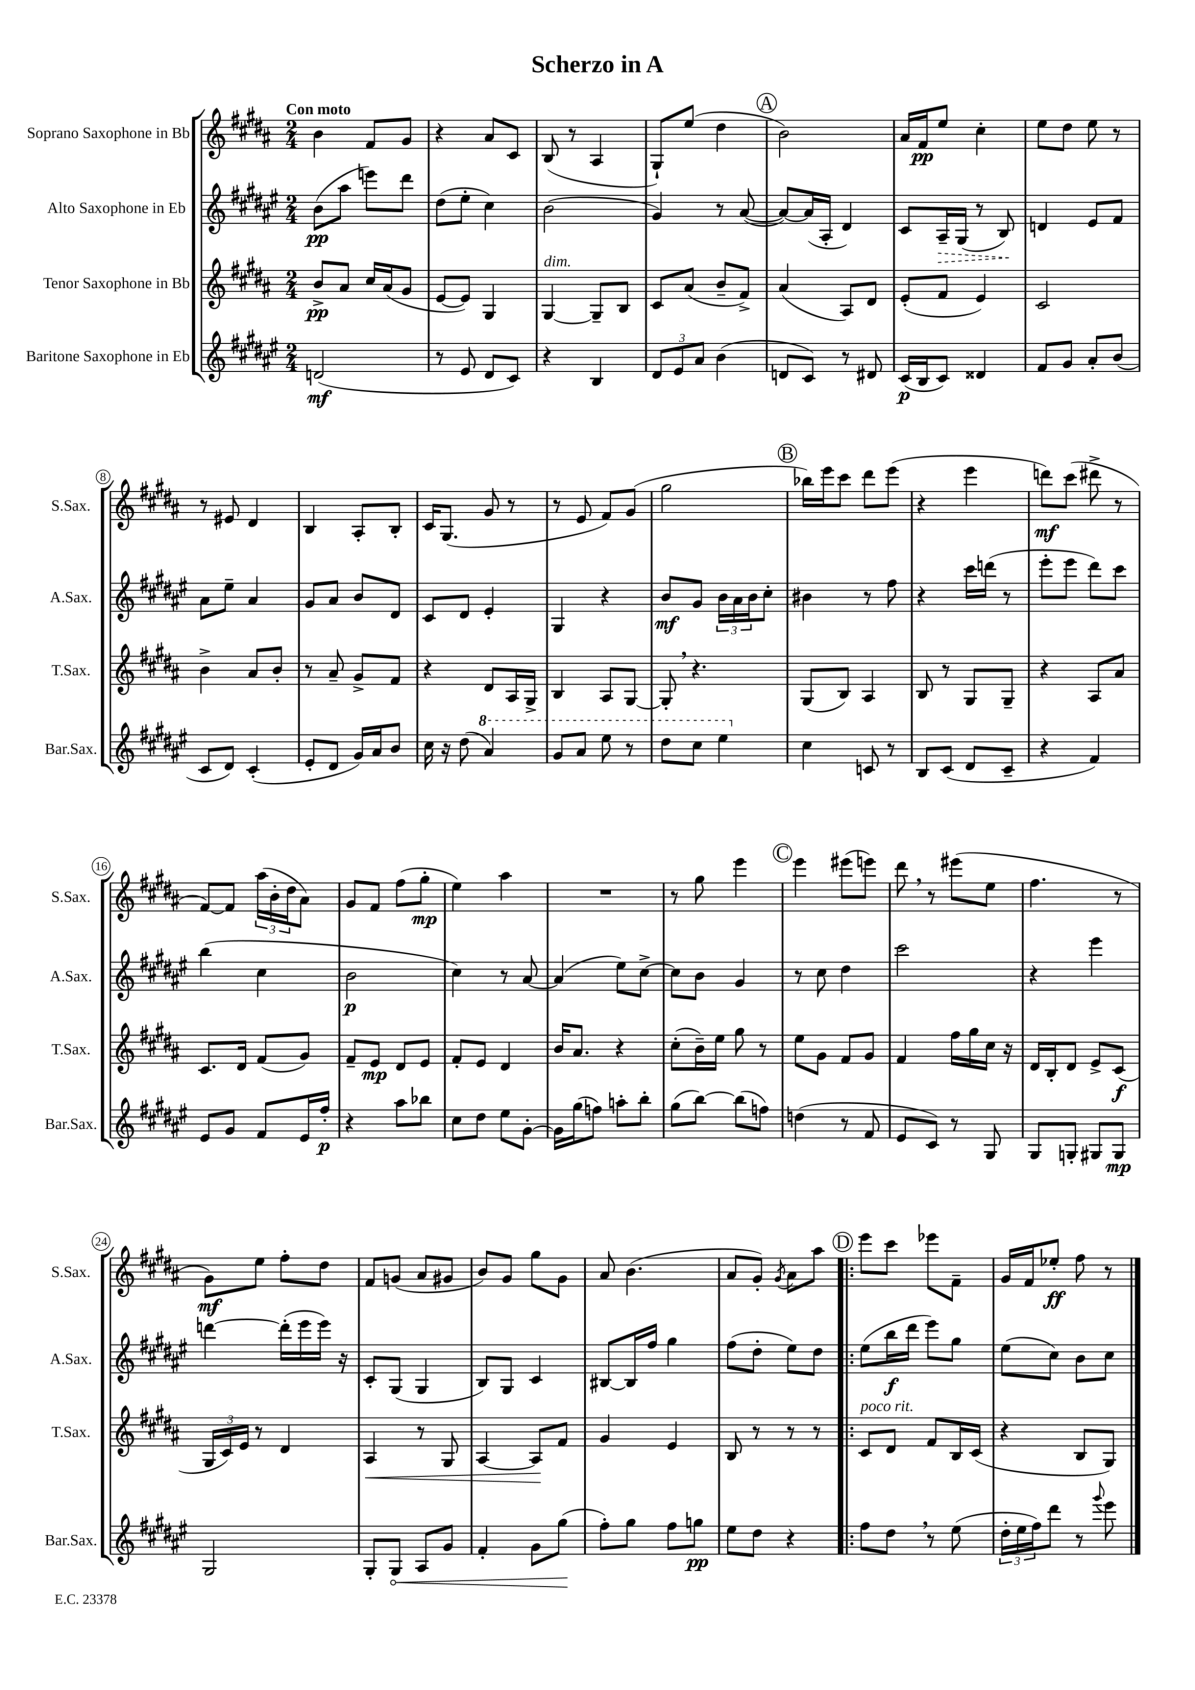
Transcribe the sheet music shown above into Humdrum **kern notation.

**kern	**kern	**kern	**kern
*staff4	*staff3	*staff2	*staff1
*clefG2	*clefG2	*clefG2	*clefG2
*k[f#c#g#d#a#e#]	*k[f#c#g#d#a#]	*k[f#c#g#d#a#e#]	*k[f#c#g#d#a#]
*M2/4	*M2/4	*M2/4	*M2/4
(2d	8b^	(8b	4b
.	8a#	8aa#	.
.	16cc#	8eee)	8f#
.	(16a#	.	.
.	8g#	8ddd#	8g#
=	=	=	=
8r	[8e	(8dd#	4r
8e#	8e])	8ee#'	.
8d#	4G#	4cc#)	8a#
8c#)	.	.	8c#
=	=	=	=
4r	[4G#	(2b	(8B
.	.	.	8r
4B	8G#~]	.	4A#
.	8B	.	.
=	=	=	=
12d#	8c#	4g#)	8G#`)
12e#	.	.	.
.	(8a#	.	(8ee
12a#	.	.	.
(4b	8b~	8r	4dd#
.	8f#^)	([8a#	.
=	=	=	=
8d	(4a#	8a#_)	2b)
8c#)	.	(16a#]	.
.	.	16A#'	.
8r	8A#)	4d#)	.
8d#	8d#	.	.
=	=	=	=
(16c#	(8e'	8c#	16a#
16B	.	.	16f#
8c#)	8f#	16A#~	8ee
.	.	(16G#	.
4d##	4e)	8r	4cc#'
.	.	8B)	.
=	=	=	=
8f#	2c#	4d	8ee
8g#	.	.	8dd#
8a#'	.	8e#	8ee
(8b	.	8f#	8r
=	=	=	=
8c#	4b^	8a#	8r
8d#)	.	8ee#~	8e#
(4c#'	8a#	4a#	4d#
.	8b'	.	.
=	=	=	=
8e#'	8r	8g#	4B
8d#	8a#~	8a#	.
16g#)	8g#^	8b	8A#'
16a#	.	.	.
8b	8f#	8d#	8B'
=	=	=	=
16cc#	4r	8c#	16c#
16r	.	.	(8.G#
(8dd#	.	8d#	.
4aa#)	8d#	4e#'	8g#
.	16A#	.	8r
.	16G#^	.	.
=	=	=	=
8gg#	4B	4G#	8r
8aa#	.	.	8e
8eee#	8A#	4r	8f#)
8r	[8G#	.	(8g#
=	=	=	=
8ddd#	8G#']	8b	2gg#
8ccc#	4.r	8g#	.
4eee#	.	24b	.
.	.	24a#	.
.	.	24b	.
.	.	8cc#'	.
=	=	=	=
4cc#	(8G#	4b#	16bb-)
.	.	.	16eee
.	8B)	.	8ccc#
8c	4A#	8r	8ddd#
8r	.	8ff#	(8eee
=	=	=	=
8B	8B	4r	4r
(8c#	8r	.	.
8d#	8G#	16ccc#	4eee
.	.	(16ddd	.
8c#~	8G#~	8r	.
=	=	=	=
4r	4r	8eee#'	8ddd)
.	.	8eee#	(8ccc#
4f#)	8A#	8ddd#)	8ddd#^
.	8a#	8ccc#	8r
=	=	=	=
8e#	8.c#	(4bb	[8f#)
8g#	.	.	8f#]
.	16d#	.	.
8f#	(8f#	4cc#	(24aa#
.	.	.	24b'
.	.	.	24dd#
16e#	8g#)	.	8a#)
16ff#'	.	.	.
=	=	=	=
4r	8f#~	2b	8g#
.	8e	.	8f#
8aa#	8d#	.	(8ff#
8bb-	8e	.	8gg#'
=	=	=	=
8cc#	8f#'	4cc#)	4ee)
8dd#	8e	.	.
8ee#	4d#	8r	4aa#
[8g#'	.	[8a#	.
=	=	=	=
16g#]	16b	(4a#]	2r
(16gg#	8.a#	.	.
8ff)	.	.	.
8aa'	4r	8ee#)	.
8bb'	.	[8cc#^	.
=	=	=	=
(8gg#	(8cc#'	8cc#]	8r
[8bb)	16b~)	8b	8gg#
.	16ee	.	.
(8bb]	8gg#	4g#	4eee
8ff)	8r	.	.
=	=	=	=
(4dd	8ee	8r	4eee
.	8g#	8cc#	.
8r	8f#	4dd#	(8eee#
8f#	8g#	.	8eee)
=	=	=	=
8e#	4f#	2ccc#	8ddd#
8c#)	.	.	8r
8r	16ff#	.	(8eee#
.	16gg#	.	.
8G#	16cc#	.	8ee
.	16r	.	.
=	=	=	=
8G#	16d#	4r	4.ff#
.	16B'	.	.
8G'	8d#	.	.
8G#	8e^	4eee#	.
8G#	(8c#	.	8r
=	=	=	=
2G#	24G#	[4ddd	8g#)
.	24c#)	.	.
.	24e	.	.
.	8r	.	8ee
.	4d#	(16ddd']	8ff#'
.	.	16eee#	.
.	.	16eee#)	8dd#
.	.	16r	.
=	=	=	=
8G#'	4A#	8c#'	8f#
8G#	.	(8G#	(8g
8A#	8r	4G#	8a#
8g#	8G#	.	8g#
=	=	=	=
4f#'	[4A#	8B)	8b)
.	.	8G#	8g#
8g#	8A#]	4c#	8gg#
(8gg#	8f#	.	8g#
=	=	=	=
8ff#')	4g#	[8B#	8a#
8gg#	.	16B#]	(4.b
.	.	16ff#	.
8ff#	4e	4gg#	.
8gg	.	.	.
=	=	=	=
8ee#	8B	(8ff#	8a#
8dd#	8r	8dd#'	8g#')
.	.	.	8qg#
4r	8r	8ee#)	8a#
.	8r	8dd#	8aa#
=!|:	=!|:	=!|:	=!|:
8ff#	8c#	(8ee#	8eee
8dd#	8d#	16bb	8ccc#
.	.	16ddd#	.
8r	8f#	8eee#)	8eee-
(8ee#	16B	8gg#	8f#~
.	(16c#	.	.
=	=	=	=
24dd#'	4r	(8ee#	16g#
24ee#	.	.	.
.	.	.	16f#
24ff#)	.	.	.
8ddd#	.	8cc#)	8ee-'
8r	8B	8b	8ff#
8qqggg#	.	.	.
8eee#	8G#)	8cc#	8r
==	==	==	==
*-	*-	*-	*-
